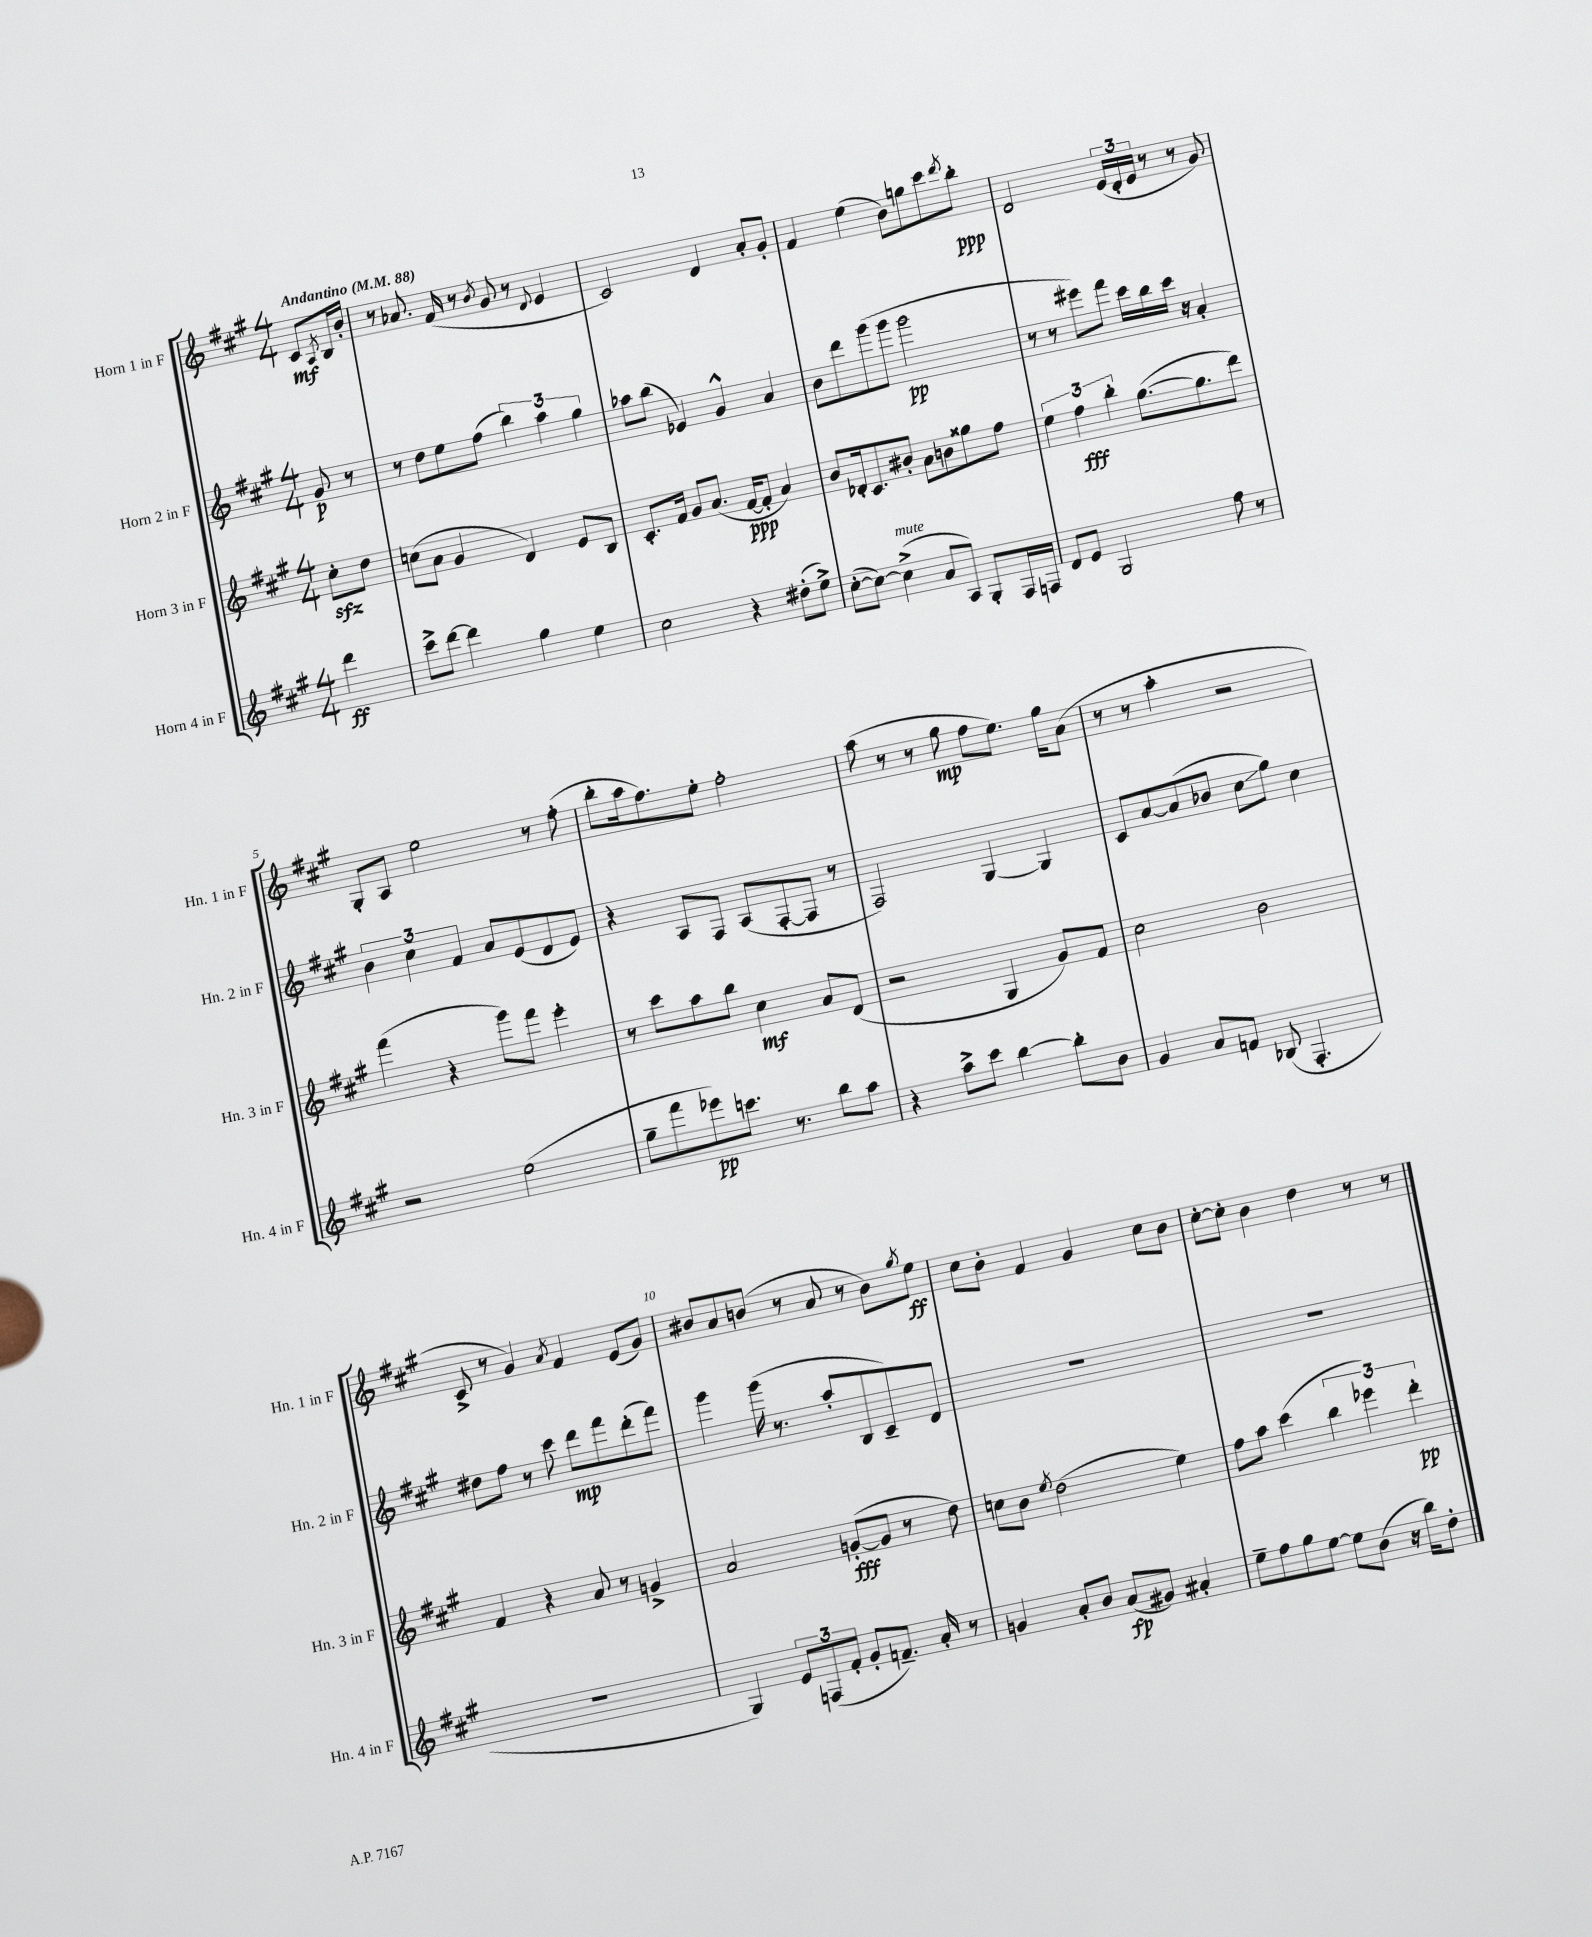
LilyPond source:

<<
\new StaffGroup <<
\new Staff = "s0" \with { instrumentName = "Horn 1 in F" shortInstrumentName = "Hn. 1 in F" } {
    \clef treble \key a \major \numericTimeSignature \time 4/4 \partial 4 \tempo "Andantino" 4 = 88
    cis'8\mf \acciaccatura { a8 } b16 b'16-. |
    r8 aes'8. fis'16( r8 \acciaccatura { b'8 } gis'8 r8 \appoggiatura { d'8 } e'4 |
    cis'2) d'4 a'8-. gis'8-. |
    fis'4 e''4( b'8) g''8 cis'''8 \acciaccatura { d'''8 } b''8-.\ppp |
    d'2 \tuplet 3/2 { e'16( d'16-. e'16 } r8 r8 gis'8) |
    gis8-. a8 e''2 r8 fis''8-.( |
    b''8-. a''16 fis''8.) e''8-. fis''2-. |
    a''8( r8 r8 gis''8\mp fis''8 e''8.) gis''16 a'8( |
    r8 r8 a''4-. r2 |
    cis'8-> r8 gis'4) \acciaccatura { a'8 } fis'4 e'8( gis'8) |
    bis'8 a'8 b'8( r8 a'8 r8 b'8) \acciaccatura { gis''8 } e''8\ff |
    cis''8 b'8-. fis'4 gis'4 cis''8 b'8 |
    cis''8~-. cis''8-. b'4 d''4 r8 r8 \bar "|." |
}
\new Staff = "s1" \with { instrumentName = "Horn 2 in F" shortInstrumentName = "Hn. 2 in F" } {
    \clef treble \key a \major \numericTimeSignature \time 4/4 \partial 4
    gis'8\p r8 |
    r8 d''8 e''8 fis''8( \tuplet 3/2 { b''4) a''4 gis''4 } |
    aes''8 b''8( ees'4) gis'4-^ a'4 |
    b'8 d'''8 gis'''8( gis'''8 gis'''2\pp |
    r8 r8 eis'''8) fis'''8 cis'''16 b''16 cis'''16 r16 a'4-. |
    \tuplet 3/2 { b'4 cis''4 fis'4 } a'8 e'8( d'8 e'8) |
    r4 a8 fis8 a8( fis8~-. fis8 r8 |
    fis2) gis4~ gis4 |
    cis'8 a'8~ a'8( bes'8 cis''8\glissando gis''8) cis''4 |
    dis''8 fis''8 r8 cis'''8 d'''8\mp fis'''8 d'''8-.( fis'''8) |
    gis'''4 gis'''16( r8. a''8-. b8 cis'8--) d'8 |
    R1 |
    R1 \bar "|." |
}
\new Staff = "s2" \with { instrumentName = "Horn 3 in F" shortInstrumentName = "Hn. 3 in F" } {
    \clef treble \key a \major \numericTimeSignature \time 4/4 \partial 4
    cis''8-.\sfz d''8 |
    c''8( a'8 gis'4 d'4) e'8 b8 |
    cis'8.-. fis'16 gis'8 a'8.( fis'16~\ppp fis'8-. a'4) |
    b'8 des'16-. cis'8. bis'8-. a'8 b'8 gisis''8 fis''8 |
    \tuplet 3/2 { e''4 fis''4\fff b''4-. } gis''8.~( gis''8. d'''8) |
    fis'''4( r4 gis'''8) fis'''8 e'''4-. |
    r8 cis'''8 a''8 b''8 cis''4\mf a'8 d'8( |
    r2 gis4 gis'8) fis'8 |
    cis''2 b'2 |
    fis'4 r4 a'8 r8 g'4-> |
    a'2 g'8~-.\fff( g'8 r8 d''8) |
    c''8 b'8 \acciaccatura { e''8 } d''2( e''4) |
    fis''8 a''8 cis'''4( \tuplet 3/2 { b''4 ees'''4) d'''4-.\pp } \bar "|." |
}
\new Staff = "s3" \with { instrumentName = "Horn 4 in F" shortInstrumentName = "Hn. 4 in F" } {
    \clef treble \key a \major \numericTimeSignature \time 4/4 \partial 4
    d'''4\ff |
    cis'''8-> d'''8~ d'''4 gis''4 e''4 |
    cis''2 r4 dis''8-.( e''8->) |
    cis''8~-.( cis''8~) cis''4->^\markup { \italic "mute" }( a'8 a8) gis8-. fis16 f16 |
    d'8 e'8 gis2 fis''8 r8 |
    r2 e''2( |
    gis''8-- fis'''8 ees'''8\pp) c'''8. r8. b''8 a''8 |
    r4 a''8-> cis'''8 b''4~ b''8-. b'8 |
    gis'4 a'8 f'8 bes8( fis4.-. |
    R1 |
    gis4) \tuplet 3/2 { e'8 f8( fis'8-. } gis'8-. f'8.--) a'16-. r8 |
    g'4 a'8-. b'8 a'8\fp( gis'8) ais'4-. |
    e''8-- fis''8 gis''8 e''8~ e''8 b'8( r16 b''16) d''8-. \bar "|." |
}
>>
>>
\layout { \context { \Score \override BarNumber.break-visibility = ##(#f #t #t) barNumberVisibility = #(every-nth-bar-number-visible 5) } }
